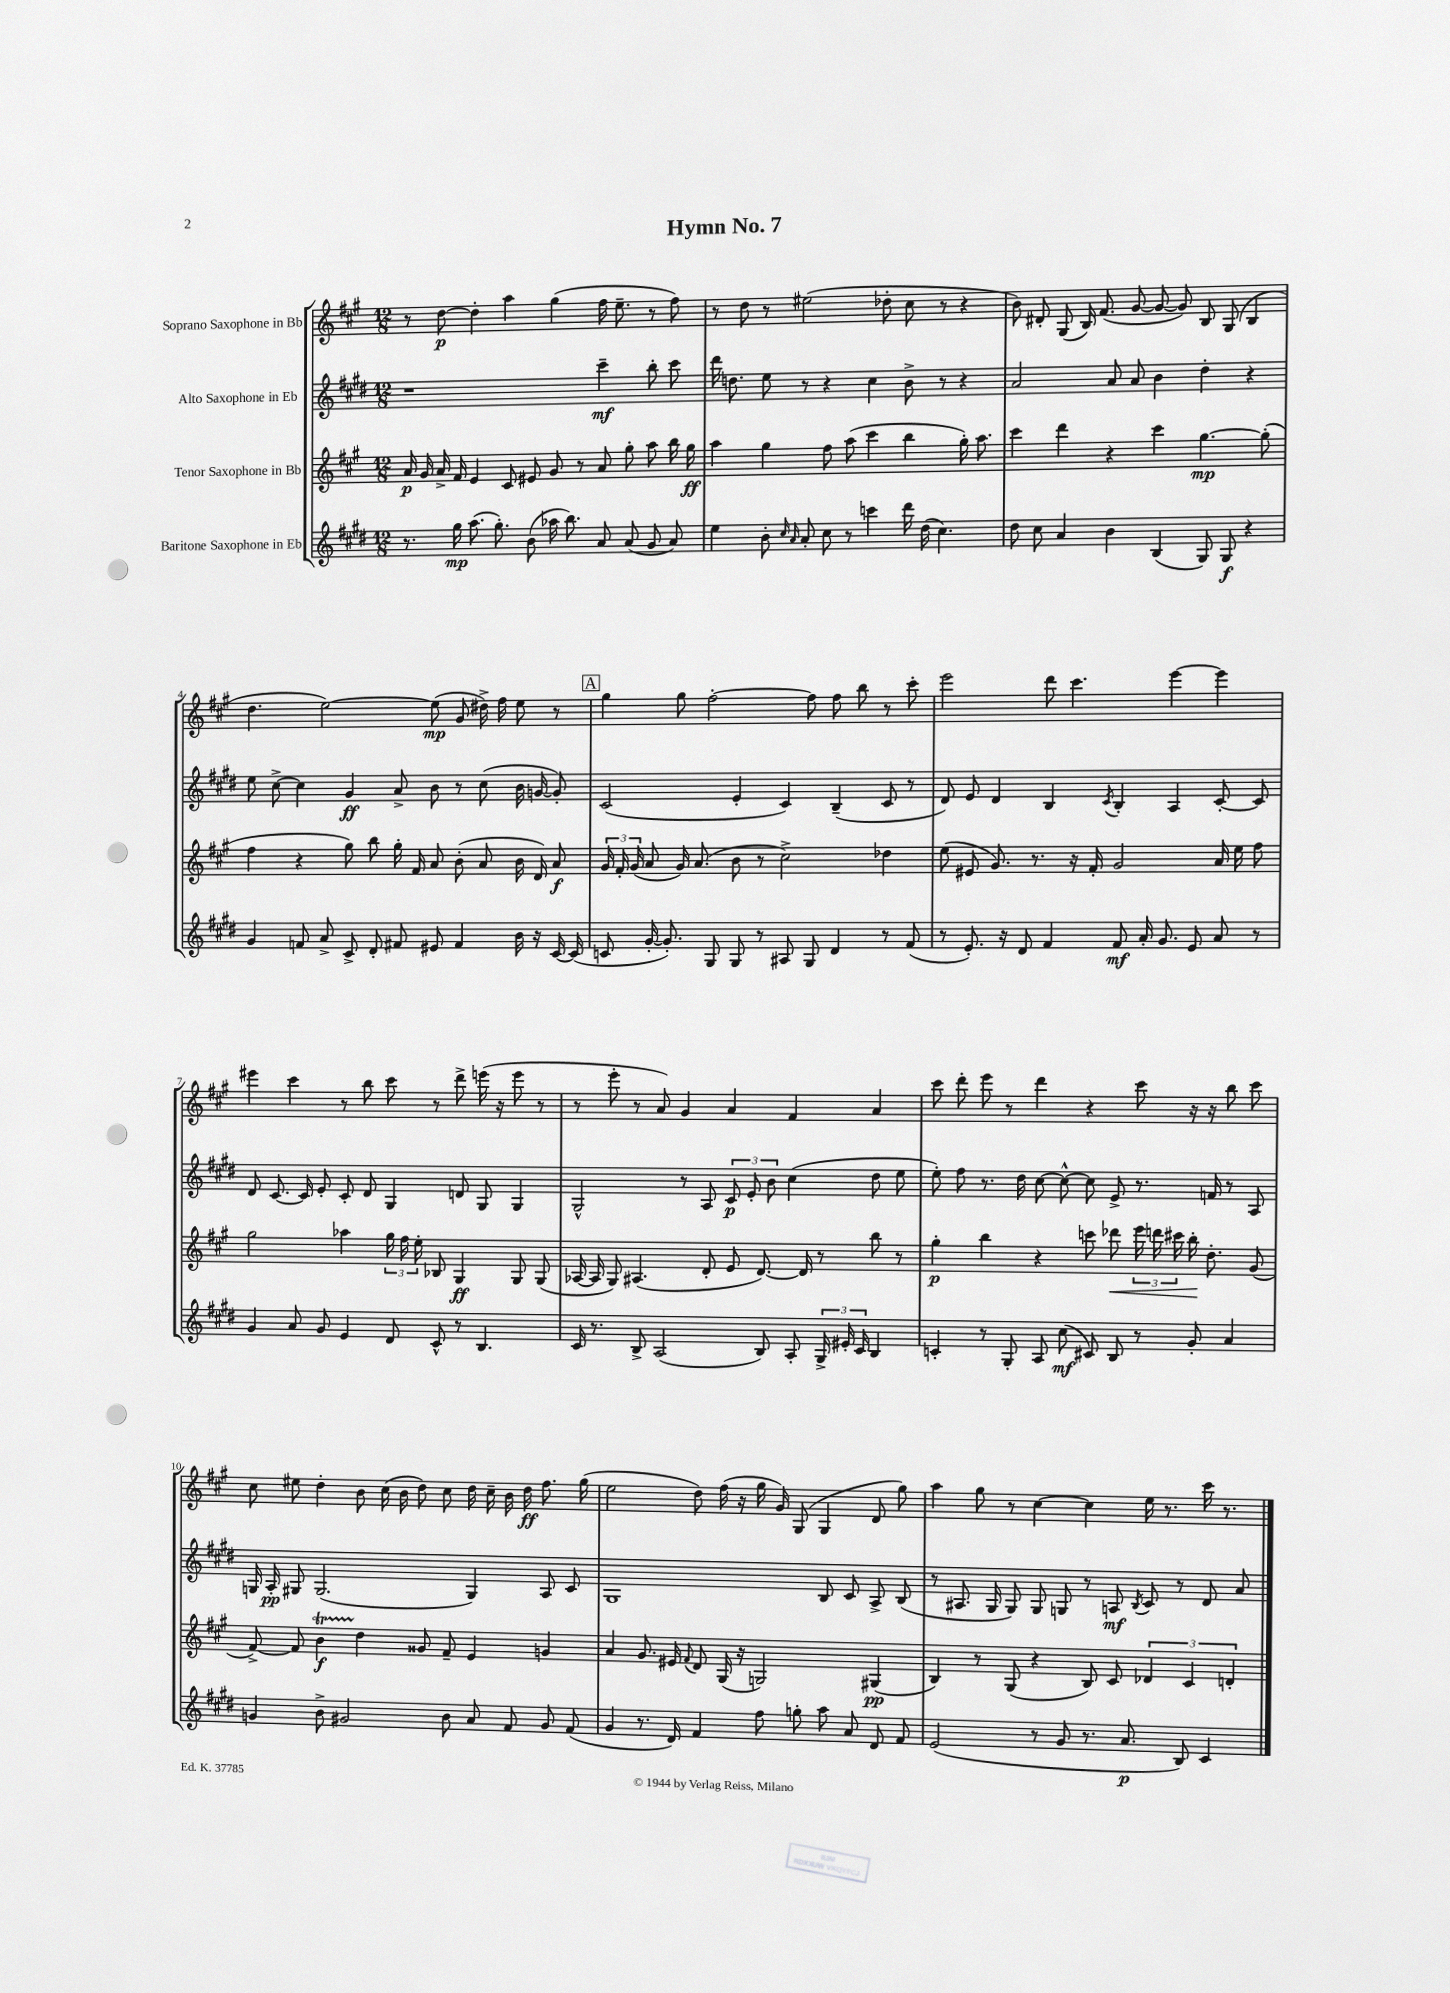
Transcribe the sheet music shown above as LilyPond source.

\header { title = "Hymn No. 7" }
<<
\new StaffGroup <<
\new Staff = "s0" \with { instrumentName = "Soprano Saxophone in Bb" } {
    \clef treble \key a \major \numericTimeSignature \time 12/8
    \autoBeamOff r8 d''8~\p d''4-. a''4 gis''4( fis''16 e''8.-- r8 fis''8) |
    r8 d''8 r8 eis''2( des''8-. cis''8 r8 r4 |
    b'8) dis'8-. gis8( b16) fis'8.( gis'8~ gis'8~ gis'8) b8 gis8( b4 |
    d''4. e''2~) e''8\mp( gis'8 dis''16->) fis''16 e''8 r8 |
    \mark \markup { \box "A" } gis''4 gis''8 fis''2~-. fis''8 fis''8 b''8 r8 cis'''8-. |
    e'''2 d'''8 cis'''4. e'''4~ e'''4 |
    eis'''4 cis'''4 r8 b''8 cis'''8 r8 d'''8-> e'''16( r16 e'''8 r8 |
    r8 e'''8-. r8 a'8) gis'4 a'4 fis'4 a'4 |
    cis'''8 d'''8-. e'''8 r8 d'''4 r4 cis'''8 r16 r16 b''8 cis'''8 |
    cis''8 eis''8 d''4-. b'8 cis''16( b'16 d''8) cis''8 d''16 cis''16-- b'16 d''16\ff fis''8. gis''16( |
    e''2 d''8) fis''16( r16 gis''16 gis'16) gis8( gis4 d'8 gis''8) |
    a''4 gis''8 r8 cis''4~ cis''4 e''16 r8. cis'''16 r8. \bar "|." |
}
\new Staff = "s1" \with { instrumentName = "Alto Saxophone in Eb" } {
    \clef treble \key e \major \numericTimeSignature \time 12/8
    \autoBeamOff r1 cis'''4--\mf b''8-. cis'''8 |
    dis'''16 d''8. e''8 r8 r4 cis''4 b'8-> r8 r4 |
    a'2 a'8 a'8 b'4 dis''4-. r4 |
    e''8 cis''8~-> cis''4 gis'4\ff a'8-> b'8 r8 cis''8( b'16 g'16~ g'8-.) |
    \mark \markup { \box "A" } cis'2( e'4-. cis'4) b4--( cis'8 r8 |
    dis'8) e'8 dis'4 b4 \acciaccatura { cis'8 } b4-. a4 cis'8~-. cis'8 |
    dis'8 cis'8.~ cis'16 e'8-. cis'8-. dis'8 gis4 d'8 gis8 gis4 |
    gis2-^ r8 a8 \tuplet 3/2 { cis'8\p e'8-. b'8 } cis''4( dis''8 e''8 |
    e''8-.) fis''8 r8. dis''16 cis''8~ cis''8~-^ cis''8 e'8-> r8. f'16 r8 a8 |
    g16 a16-.\pp gis8 gis2.( gis4) a8 cis'8 |
    gis1 b8 cis'8 a8-> b8( |
    r8 ais8. gis16 gis8) gis8 g8 r8 a8\mf \acciaccatura { b8 } cis'8 r8 dis'8 a'8 \bar "|." |
}
\new Staff = "s2" \with { instrumentName = "Tenor Saxophone in Bb" } {
    \clef treble \key a \major \numericTimeSignature \time 12/8
    \autoBeamOff a'16\p gis'16 a'16-> fis'16 e'4 cis'8 eis'8 gis'8 r8 a'8 gis''8-. a''8 b''16 gis''16\ff |
    a''4 gis''4 fis''8 a''8( cis'''4 b''4 gis''16-.) a''8. |
    cis'''4 d'''4 r4 cis'''4 gis''4.~\mp gis''8-.( |
    fis''4 r4 gis''8) b''8 gis''16-. fis'16 a'8 b'8-.( a'8 b'16 d'16) a'8\f |
    \mark \markup { \box "A" } \tuplet 3/2 { gis'16 fis'16-. gis'16( } a'8 gis'16) a'8.( b'8 r8 cis''2->) des''4 |
    e''8( eis'8 gis'8.) r8. r16 fis'16-. gis'2 a'16 e''16 fis''8 |
    gis''2 aes''4 \tuplet 3/2 { gis''16 fis''16 e''16-. } bes8 gis4\ff gis8 gis8( |
    aes16~ aes16 gis8) ais4.( d'8-. e'8 d'8.~) d'16 r8 b''8 r8 |
    gis''4-.\p b''4 r4 c'''8 des'''8\< \tuplet 3/2 { e'''16 d'''16 cis'''16 } b''16-.\! d''8.-. gis'8( |
    fis'8~->) fis'8 b'4\startTrillSpan\f d''4\stopTrillSpan gisis'8 fis'8-- e'4 g'4 |
    a'4 gis'8. eis'16 \appoggiatura { fis'8 } d'8 gis16( r16 g2) gis4\pp( |
    b4) r8 gis8( r4 b8) cis'8 \tuplet 3/2 { des'4 cis'4 d'4-. } \bar "|." |
}
\new Staff = "s3" \with { instrumentName = "Baritone Saxophone in Eb" } {
    \clef treble \key e \major \numericTimeSignature \time 12/8
    \autoBeamOff r8. gis''16\mp a''8.( gis''8.-.) b'8( aes''16 b''8.) a'8 a'8( gis'8 a'8) |
    e''4 b'8-. \grace { cis''16 a'16 } a'8-. cis''8 r8 c'''4 dis'''16 dis''16( cis''4.) |
    dis''8 cis''8 a'4 b'4 b4( gis8) gis8\f r4 |
    gis'4 f'8 a'8-> cis'8-> dis'8-. fis'8 eis'8 fis'4 b'16 r16 cis'16~ cis'16( |
    \mark \markup { \box "A" } c'8 gis'16~-. gis'8.-.) gis8 gis8 r8 ais8 gis8 dis'4 r8 fis'8( |
    r8 e'8.-.) r16 dis'8 fis'4 fis'8\mf a'16-. gis'8. e'8 a'8 r8 |
    gis'4 a'8 gis'8 e'4 dis'8 cis'8-^ r8 b4. |
    cis'16 r8. b8-> a2( b8) a8-. \tuplet 3/2 { gis16-> eis'16-. cis'16 } b4 |
    c'4-. r8 gis8-. a8 cis''8\mf( cis'8) b8 r8 gis'8-. a'4 |
    g'4 b'8-> gis'2 b'8 a'8 fis'8 gis'8 fis'8( |
    gis'4 r8. dis'16) fis'4 fis''8 g''8-. a''8 a'8 dis'8 fis'8 |
    e'2( r8 gis'8 r8. a'8.\p b8) cis'4 \bar "|." |
}
>>
>>
